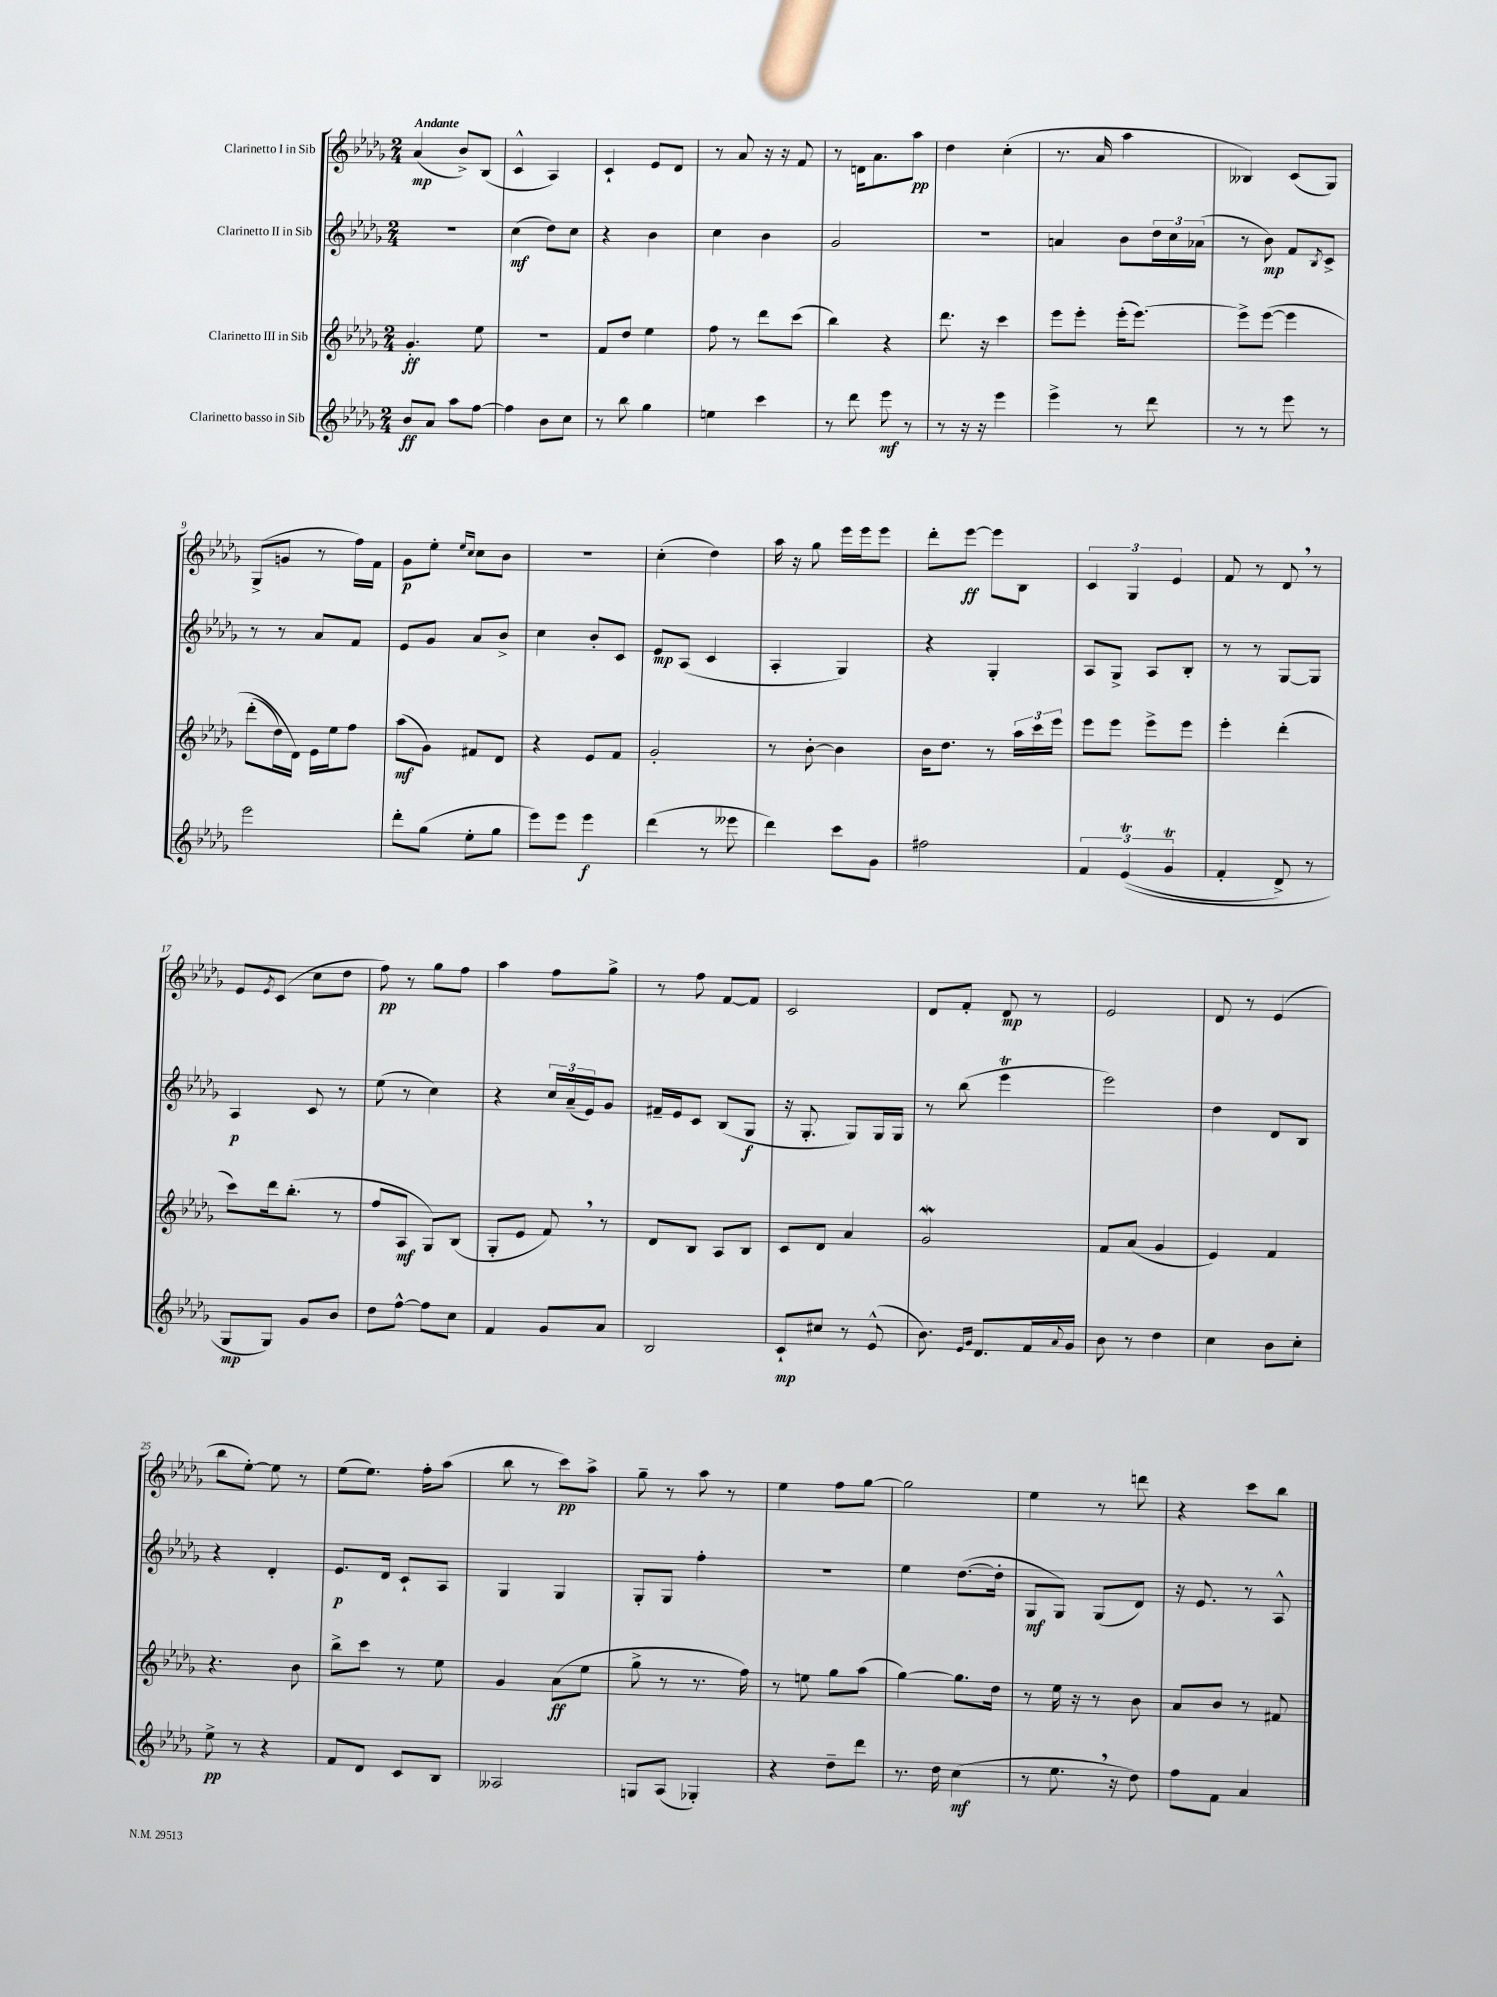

**kern	**kern	**kern	**kern
*staff4	*staff3	*staff2	*staff1
*clefG2	*clefG2	*clefG2	*clefG2
*k[b-e-a-d-g-]	*k[b-e-a-d-g-]	*k[b-e-a-d-g-]	*k[b-e-a-d-g-]
*M2/4	*M2/4	*M2/4	*M2/4
8b-	4.g-'	2r	(4a-
8a-	.	.	.
8aa-	.	.	8b-^)
[8ff	8ee-	.	(8B-
=	=	=	=
4ff]	2r	(4cc	4c^^
8b-	.	8dd-)	4A-)
8cc	.	8cc	.
=	=	=	=
8r	8f	4r	4c`
8bb-	8dd-	.	.
4gg-	4ee-	4b-	8e-
.	.	.	8d-
=	=	=	=
4ee	8ff	4cc	8r
.	8r	.	8a-
4ccc	8ddd-	4b-	16r
.	.	.	16r
.	(8ccc	.	8f
=	=	=	=
8r	4bb-)	2g-	8r
8ddd-	.	.	16d
.	.	.	8.a-
8eee-	4r	.	.
8r	.	.	8aa-
=	=	=	=
8r	8.ddd-	2r	4dd-
16r	.	.	.
16r	16r	.	.
4eee-	4ccc	.	(4cc'
=	=	=	=
4eee-^	8eee-	4a	8.r
.	8eee-'	.	.
.	.	.	16a-
8r	(16eee-'	8b-	4aa-
.	[8.eee-)	.	.
8ddd-	.	24dd-	.
.	.	24cc	.
.	.	(24a-	.
=	=	=	=
8r	8eee-^]	8r	4B--)
8r	&([8eee-	8b-)	.
8eee-	4eee-]	8f	(8c
.	.	8qB-	.
8r	.	8c^	8G-)
=	=	=	=
2eee-	(8ddd-'	8r	(8G-^
.	16dd-)	8r	8g
.	16d-&)	.	.
.	16e-	8a-	8r
.	16ee-	.	.
.	8ff	8f	16ff)
.	.	.	16f
=	=	=	=
8ddd-'	(8aa-	8e-	8g-
(8gg-	8g-)	8g-	8ee-'
.	.	.	16qqee-
.	.	.	16qqcc
8ee-'	8f#	8a-	8cc
8gg-	8d-	8b-^	8b-
=	=	=	=
8eee-)	4r	4cc	2r
8eee-	.	.	.
4eee-	8e-	8b-'	.
.	8f	8c	.
=	=	=	=
(4ddd-	2g-'	8e-	(4cc'
.	.	(8A-	.
8r	.	4c	4dd-)
8eee--	.	.	.
=	=	=	=
4ddd-)	8r	4A-'	16aa-
.	.	.	16r
.	[8b-'	.	8gg-
8ccc	4b-]	4G-)	16eee-
.	.	.	16eee-
8g-	.	.	8eee-
=	=	=	=
2ff#	16b-	4r	8ddd-'
.	8.dd-	.	.
.	.	.	[8eee-
.	8r	4G-'	8eee-]
.	24aa-	.	8B-
.	24ccc	.	.
.	24eee-	.	.
=	=	=	=
6f	8eee-	8A-	6c
.	8eee-	8G-^	.
&((6e-	.	.	6G-
.	8eee-^	8A-	.
6g-	.	.	6e-
.	8eee-	8B-'	.
=	=	=	=
4f'	4eee-'	8r	8f
.	.	8r	8r
8d-^)	(4ddd-'	[8G-	8d-
8r	.	8G-]	8r
=	=	=	=
8G-	8ccc)	4A-	8e-
.	.	.	8qe-
8G-&)	16ddd-	.	(8c
.	(8.bb-'	.	.
8g-	.	8c	8cc
8b-	8r	8r	8dd-
=	=	=	=
8dd-	8ff	(8ee-	8ff)
[8ff^^	8A-	8r	8r
8ff]	8G-)	4cc)	8gg-
8cc	(8B-	.	8ff
=	=	=	=
4f	8G-'	4r	4aa-
.	8e-	.	.
8g-	8f)	24cc	8ff
.	.	(24a-~	.
.	.	24e-)	.
8a-	8r	8g-	8gg-^
=	=	=	=
2B-	8d-	16f#~	8r
.	.	16e-	.
.	8B-	8c	8ff
.	8A-	(8B-	[8f
.	8B-	8G-	8f]
=	=	=	=
8c`	8c	16r	2c
.	.	8.G-'	.
8cc#	8d-	.	.
8r	4a-	8G-)	.
(8e-^^	.	16G-	.
.	.	16G-	.
=	=	=	=
8.b-)	2g-	8r	8d-
.	.	(8bb-	8f'
16qqe-	.	.	.
16qqg-	.	.	.
8.d-	.	.	.
.	.	4eee-	8d-
16f	.	.	8r
8qqa-	.	.	.
16g-	.	.	.
=	=	=	=
8b-	8f	2eee-)	2e-
8r	(8a-	.	.
4dd-	4g-	.	.
=	=	=	=
4cc	4e-)	4dd-	8d-
.	.	.	8r
8b-	4f	8d-	(4e-
8cc'	.	8B-	.
=	=	=	=
8ee-^	4.r	4r	8bb-
8r	.	.	[8ee-')
4r	.	4d-'	8ee-]
.	8b-	.	8r
=	=	=	=
8f	8bb-^	8.e-	(8ee-
8d-	8ccc	.	8.ee-)
.	.	16d-	.
8c	8r	8c`	.
.	.	.	16ff'
8B-	8ee-	8A-	(8aa-
=	=	=	=
2A--	4g-	4G-	8bb-
.	.	.	8r
.	(8a-	4G-	8ccc)
.	8ee-	.	8aa-^
=	=	=	=
8G	8gg-^	8G-'	8gg-~
(8A-	8r	8G-	8r
4G-')	8.r	4ff'	8aa-
.	.	.	8r
.	16ff)	.	.
=	=	=	=
4r	8r	2r	4ee-
.	8ee	.	.
8dd-~	8gg-	.	8ff
8ddd-	(8aa-	.	[8gg-
=	=	=	=
8.r	[4gg-)	4ee-	2gg-]
16dd-	.	.	.
(4cc	8.gg-]	([8.dd-	.
.	16dd-	16dd-']	.
=	=	=	=
8r	8r	8G-	4ee-
8.ee-	16ee-	8G-)	.
.	16r	.	.
.	8r	(8G-	8r
16r	.	.	.
8dd-)	8b-	8d-)	8ddd
=	=	=	=
8ff	8a-	16r	4r
.	.	8.e-	.
8f	8b-	.	.
4a-	8r	8r	8ccc
.	8f#	8A-^^	8bb-
==	==	==	==
*-	*-	*-	*-
